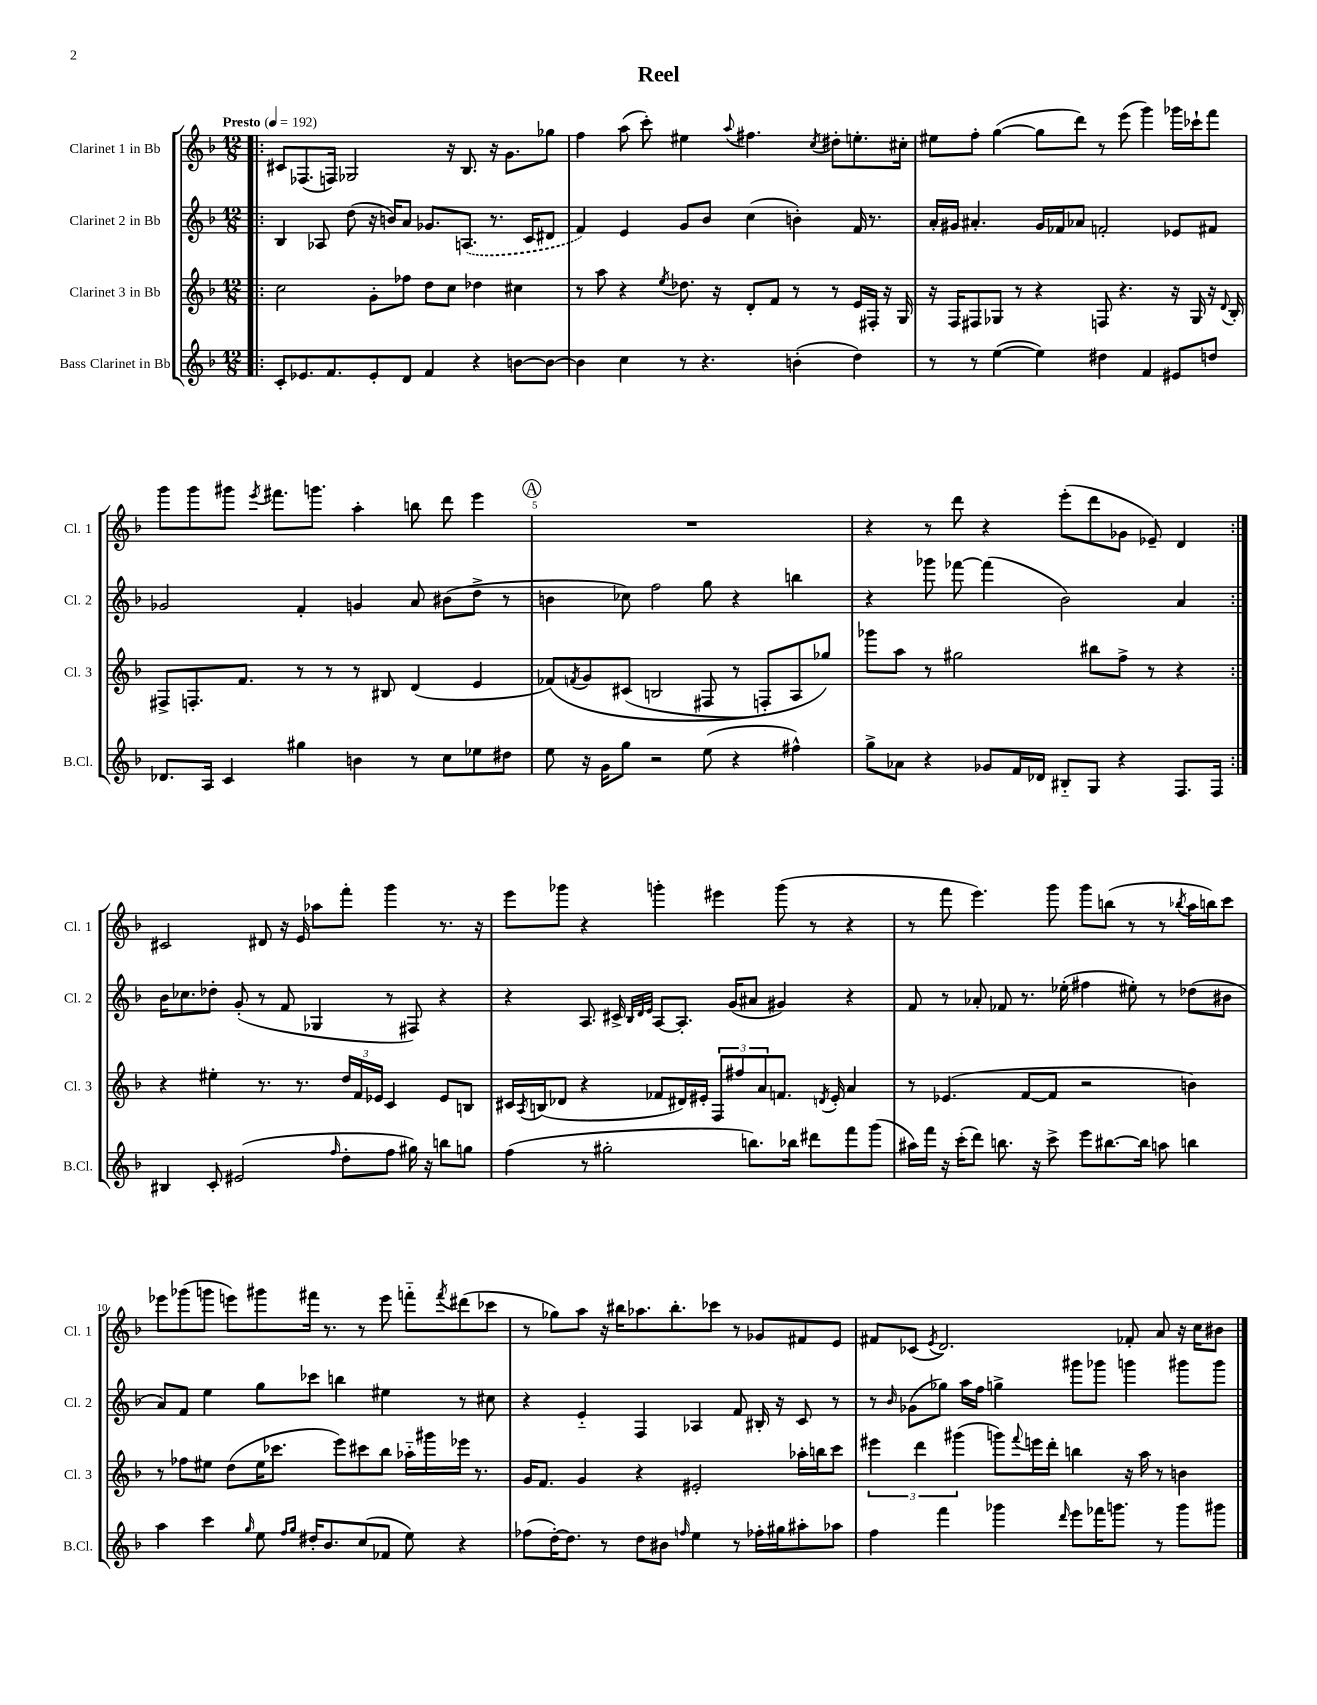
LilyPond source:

\header { title = "Reel" }
<<
\new StaffGroup <<
\new Staff = "s0" \with { instrumentName = "Clarinet 1 in Bb" shortInstrumentName = "Cl. 1" } {
    \clef treble \key f \major \numericTimeSignature \time 12/8 \tempo "Presto" 4 = 192
    \repeat volta 2 { \bar ".|:" cis'8 fes8.( f16) ges2 r16 bes8. r16 g'8. ges''8 |
    f''4 a''8( c'''8-.) eis''4 \appoggiatura { a''8 } fis''4. \acciaccatura { c''8 } dis''8-. e''8.-. cis''16-. |
    eis''8 f''8-. g''4~( g''8 d'''8) r8 e'''8( g'''4) ges'''16 ces'''16-! f'''8 |
    g'''8 g'''8 gis'''8 \acciaccatura { e'''8 } fis'''8. g'''8. a''4-. b''8 d'''8 e'''4 |
    \mark \markup { \circle "A" } R1. |
    r4 r8 d'''8 r4 e'''8-.( d'''8 ges'8 ees'8--) d'4 | }
    cis'2 dis'8 r16 e'16 aes''8 f'''8-. g'''4 r8. r16 |
    e'''8 ges'''8 r4 g'''4-. eis'''4 g'''8( r8 r4 |
    r8 f'''8 e'''4.) g'''8 g'''8 b''8( r8 r8 \acciaccatura { bes''8 } a''16 b''16) c'''8 |
    ees'''8 ges'''8( g'''8 e'''8) gis'''8 fis'''16 r8. r8 e'''8 f'''8-_ \acciaccatura { f'''8 } dis'''8( ces'''8 |
    r8 ges''8) a''8 r16 bis''16 aes''8. bis''8.-. ces'''8 r8 ges'8 fis'8 e'8 |
    fis'8 ces'8( \acciaccatura { e'8 } d'2.) fes'8-. a'8 r16 c''16 bis'8 \bar "|." |
}
\new Staff = "s1" \with { instrumentName = "Clarinet 2 in Bb" shortInstrumentName = "Cl. 2" } {
    \clef treble \key f \major \numericTimeSignature \time 12/8
    \repeat volta 2 { \bar ".|:" bes4 aes8 d''8( r16 b'16) a'8 ges'8. \once \slurDashed a8.( r8. c'16 dis'8 |
    f'4) e'4 g'8 bes'8 c''4( b'4-.) f'16 r8. |
    a'16-. gis'16 ais'4.-. gis'16 fes'16 aes'8 f'2-. ees'8 fis'8 |
    ges'2 f'4-. g'4 a'8 bis'8( d''8-> r8 |
    \mark \markup { \circle "A" } b'4 ces''8) f''2 g''8 r4 b''4 |
    r4 ges'''8 fes'''8~ fes'''4( bes'2) a'4 | }
    bes'16 ces''8. des''8-. g'8-.( r8 f'8 ges4 r8 fis8) r4 |
    r4 a8. cis'16-> \grace { bes32 d'32 e'32 } a8~ a8.-. g'16( ais'8 gis'4) r4 |
    f'8 r8 aes'8-. fes'8 r8. ees''16-.( fis''4 eis''8-.) r8 des''8( bis'8 |
    a'8) f'8 e''4 g''8 ces'''8 b''4 eis''4 r8 cis''8 |
    r4 e'4-_ f4 aes4 f'8 bis16-. r16 c'8 r8 |
    r8 \grace { bes'16 } ges'8( ges''8) a''16 f''16 g''4-> gis'''8 ges'''8 g'''4 gis'''8 gis'''8 \bar "|." |
}
\new Staff = "s2" \with { instrumentName = "Clarinet 3 in Bb" shortInstrumentName = "Cl. 3" } {
    \clef treble \key f \major \numericTimeSignature \time 12/8
    \repeat volta 2 { \bar ".|:" c''2 g'8-. fes''8 d''8 c''8 des''4 cis''4 |
    r8 a''8 r4 \acciaccatura { e''8 } des''8. r16 d'8-. f'8 r8 r8 e'16 fis16-. r16 g16 |
    r16 f16 fis8 ges8 r8 r4 f8 r4. r16 ges16 r16 \appoggiatura { d'8 } bes16-. |
    fis8-> f8.-. f'8. r8 r8 r8 bis8 d'4( e'4 |
    \mark \markup { \circle "A" } fes'8)\( \acciaccatura { f'8 } g'8 cis'8( b2 fis8 r8 f8-.) a8 ges''8\) |
    ges'''8 a''8 r8 gis''2 bis''8 f''8-> r8 r4 | }
    r4 eis''4-. r8. r8. \tuplet 3/2 { d''16 f'16 ees'16 } c'4 ees'8 b8 |
    cis'16 \acciaccatura { a8 } b16( des'8 r4 fes'8 dis'16) eis'16-. \tuplet 3/2 { f8 fis''8 a'8 } f'8. \acciaccatura { d'8 } eis'16-. a'4 |
    r8 ees'4.( f'8~ f'8 r2 b'4) |
    r8 fes''8 eis''8 d''8( eis''16 ces'''8. e'''8) cis'''8 bes''8 aes''16-_ gis'''16 ees'''16 r8. |
    g'16 f'8. g'4 r4 eis'2-. aes''16-. b''16 c'''8 |
    \tuplet 3/2 { eis'''4 d'''4 gis'''4( } g'''8) \appoggiatura { f'''8 } e'''16 d'''16-. b''4 r16 a''16 r8 b'4 \bar "|." |
}
\new Staff = "s3" \with { instrumentName = "Bass Clarinet in Bb" shortInstrumentName = "B.Cl." } {
    \clef treble \key f \major \numericTimeSignature \time 12/8
    \repeat volta 2 { \bar ".|:" c'8-. ees'8. f'8. ees'8-. d'8 f'4 r4 b'8~ b'8~ |
    b'4 c''4 r8 r4. b'4-.( d''4) |
    r8 r8 e''4~( e''4) dis''4 f'4 eis'8 d''8 |
    des'8. a16 c'4 gis''4 b'4 r8 c''8 ees''8 dis''8 |
    \mark \markup { \circle "A" } e''8 r16 g'16 g''8 r2 e''8( r4 fis''4-^) |
    g''8-> aes'8 r4 ges'8 f'16 des'16 bis8-_ g8 r4 f8. f16 | }
    bis4 c'8-. eis'2( \grace { f''16 } d''8-. f''8 gis''16) r16 b''8 g''8 |
    f''4( r8 gis''2-. b''8.) bes''16 dis'''8 f'''8 g'''8( |
    ais''16) f'''16 r16 c'''16-.( d'''8) b''8. r16 c'''8-> e'''8 bis''8.~ bis''16 a''8 b''4 |
    a''4 c'''4 \grace { g''16 } e''8 \grace { f''16 g''16 } dis''16-. bes'8. c''8( fes'8 e''8) r4 |
    fes''8( d''16~-.) d''8. r8 d''8 bis'8 \grace { f''16 } e''4 r8 fes''16-. gis''16 ais''8-. aes''8 |
    f''4 f'''4 ges'''4 \grace { d'''16 } e'''8 fes'''16 g'''8. r8 g'''8 gis'''8 \bar "|." |
}
>>
>>
\layout { \context { \Score \override BarNumber.break-visibility = ##(#f #t #t) barNumberVisibility = #(every-nth-bar-number-visible 5) } }
